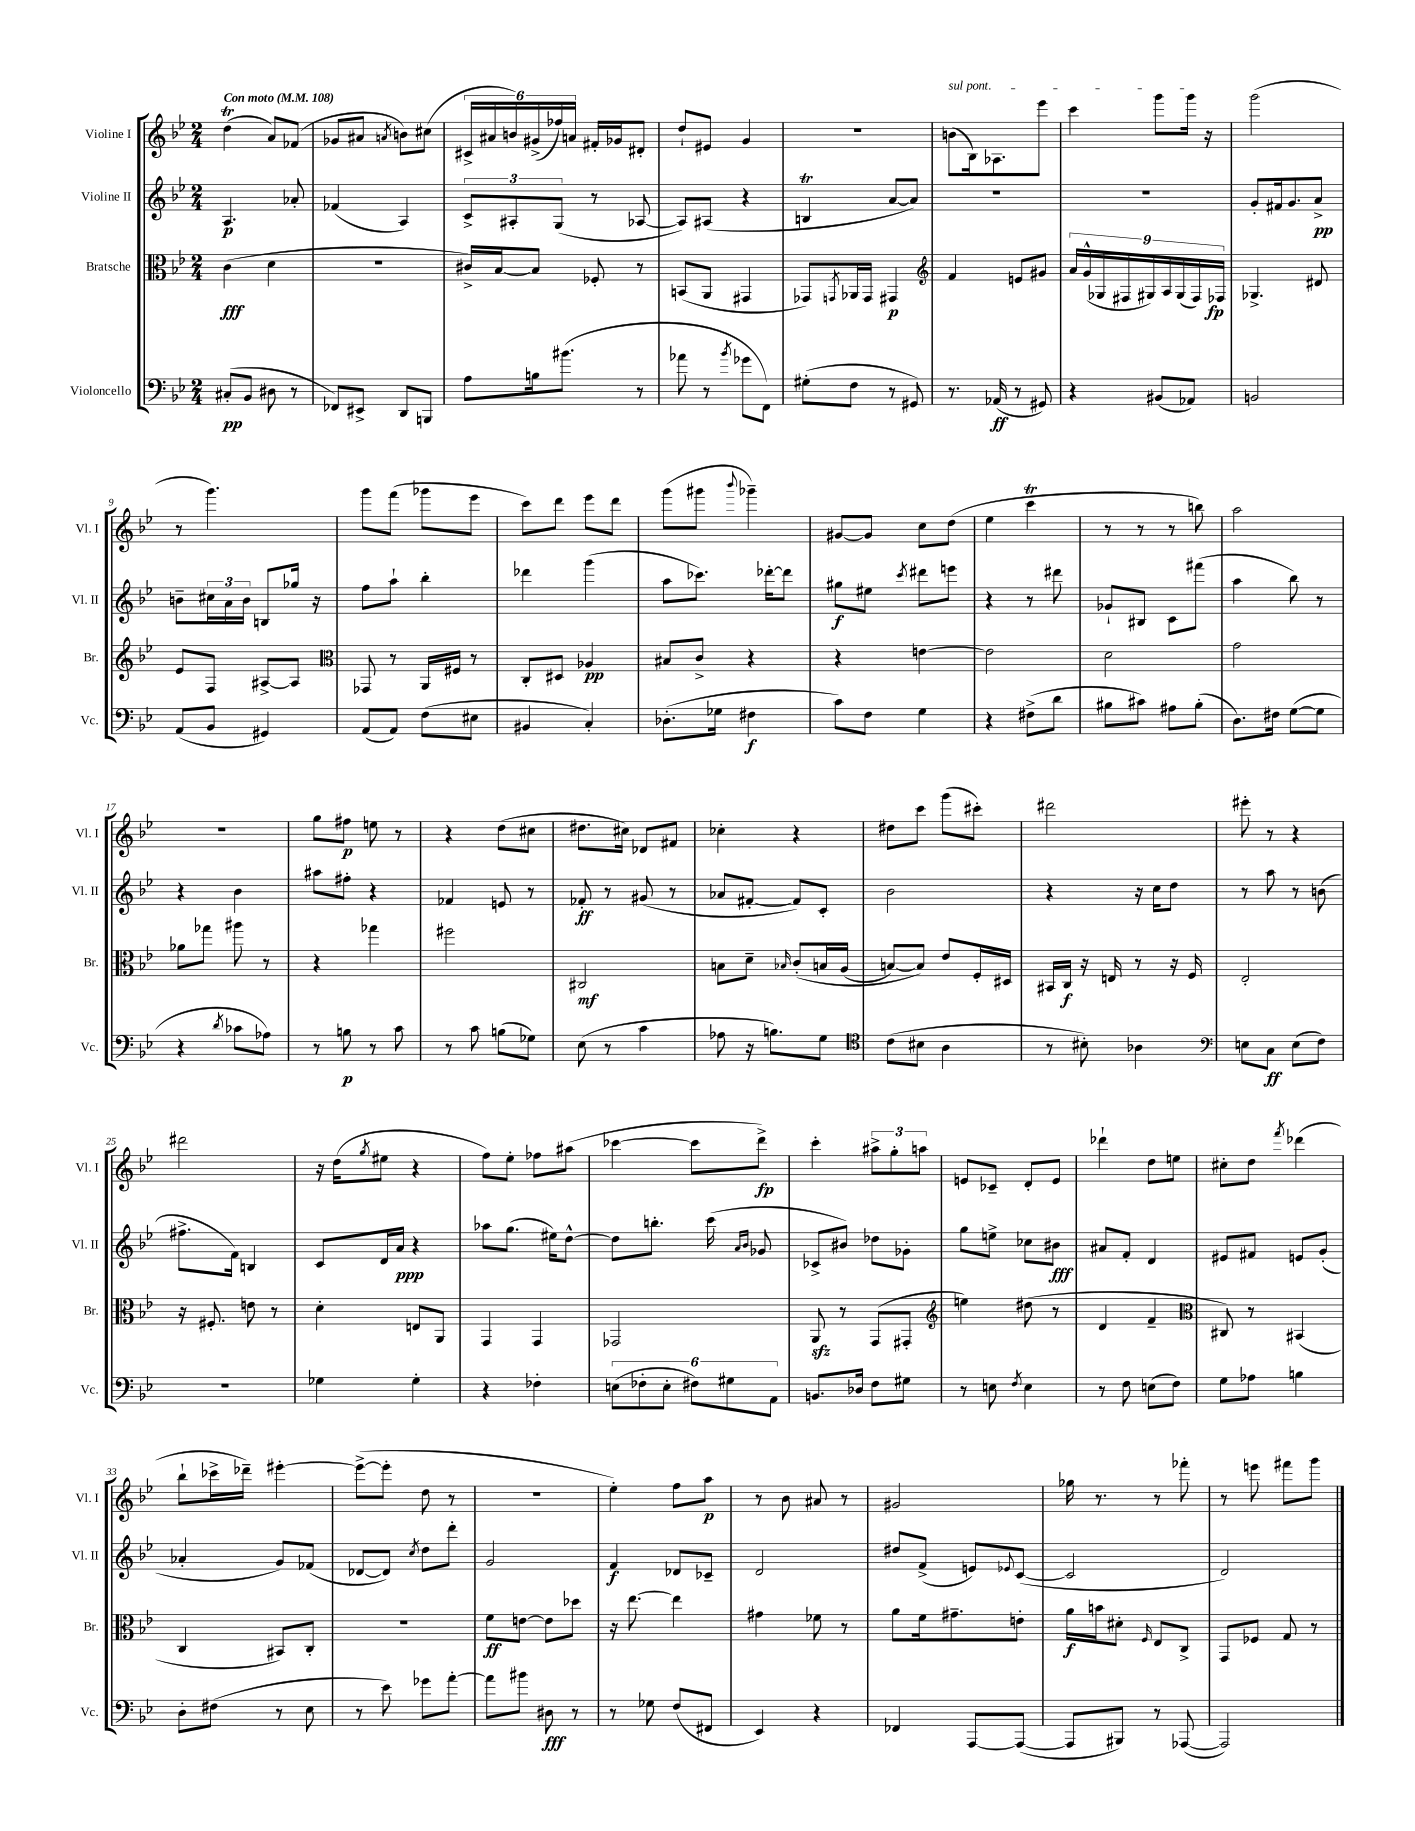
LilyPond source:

<<
\new StaffGroup <<
\new Staff = "s0" \with { instrumentName = "Violine I" shortInstrumentName = "Vl. I" } {
    \clef treble \key bes \major \numericTimeSignature \time 2/4 \tempo "Con moto" 4 = 108
    d''4\trill( a'8) fes'8( |
    ges'8 ais'8 \acciaccatura { a'8 } b'8) cis''8( |
    \tuplet 6/4 { cis'16-> ais'16 b'16) gis'16->( fes''16) a'16 } fis'16-. ges'16 dis'8-. |
    d''8-! eis'8 g'4 |
    r2 |
    \once \override TextSpanner.bound-details.left.text = \markup { \italic "sul pont." } b'8\startTextSpan( bes16) aes8. ees'''8 |
    c'''4 g'''8 g'''16\stopTextSpan r16 |
    g'''2( |
    r8 g'''4.) |
    g'''8 f'''8( ges'''8 ees'''8 |
    c'''8) d'''8 ees'''8 d'''8 |
    g'''8( gis'''8 \appoggiatura { bes'''8 } ges'''4--) |
    gis'8~ gis'8 c''8 d''8( |
    ees''4 c'''4\trill |
    r8 r8 r8 b''8) |
    a''2 |
    r2 |
    g''8 fis''8\p e''8 r8 |
    r4 d''8( cis''8 |
    dis''8. cis''16) des'8 fis'8 |
    ces''4-. r4 |
    dis''8 c'''8 g'''8( cis'''8-.) |
    dis'''2 |
    eis'''8-. r8 r4 |
    dis'''2 |
    r16 d''16( \acciaccatura { g''8 } eis''8 r4 |
    f''8) ees''8-. fes''8 ais''8( |
    ces'''4~ ces'''8 d'''8->\fp) |
    c'''4-. \tuplet 3/2 { ais''8-> g''8-. a''8 } |
    e'8 ces'8-- d'8-. e'8 |
    des'''4-! d''8 e''8 |
    cis''8-. d''8 \acciaccatura { f'''8 } des'''4( |
    bes''8-! ces'''16-> des'''16--) eis'''4~-. |
    eis'''8~->( eis'''8-. d''8 r8 |
    r2 |
    ees''4-.) f''8 a''8\p |
    r8 bes'8 ais'8 r8 |
    gis'2 |
    ges''16 r8. r8 fes'''8-. |
    r8 e'''8 fis'''8 g'''8 \bar "|." |
}
\new Staff = "s1" \with { instrumentName = "Violine II" shortInstrumentName = "Vl. II" } {
    \clef treble \key bes \major \numericTimeSignature \time 2/4
    a4.\p aes'8-. |
    fes'4( a4) |
    \tuplet 3/2 { c'8-> ais8-. g8( } r8 aes8~ |
    aes8) ais8( r4 |
    b4\trill a'8~ a'8) |
    R2 |
    r2 |
    g'8-. fis'16 g'8. a'8->\pp |
    b'8-- \tuplet 3/2 { cis''16 a'16 b'16 } b8 ges''16 r16 |
    f''8 a''8-! bes''4-. |
    des'''4 g'''4( |
    a''8 ces'''8.) des'''16~-. des'''8 |
    gis''8\f eis''8 \acciaccatura { c'''8 } dis'''8 e'''8 |
    r4 r8 dis'''8 |
    ges'8-! bis8 c'8 fis'''8( |
    a''4 bes''8) r8 |
    r4 bes'4 |
    ais''8 fis''8-. r4 |
    fes'4 e'8 r8 |
    fes'8-.\ff r8 gis'8( r8 |
    aes'8 fis'8~-. fis'8) c'8-. |
    bes'2 |
    r4 r16 c''16 d''8 |
    r8 a''8 r8 b'8( |
    fis''8.-> f'16) b4 |
    c'8 d'16 a'16\ppp r4 |
    aes''8 g''8.( eis''16) d''8~-^ |
    d''8 b''8.-. c'''16( \grace { a'16 bes'16 } ges'8 |
    ces'8-> bis'8) des''8 ges'8-. |
    g''8 e''8-> ces''8 bis'8\fff |
    ais'8 f'8-. d'4 |
    eis'8 fis'8 e'8 g'8-.( |
    aes'4-. g'8) fes'8( |
    des'8~ des'8) \acciaccatura { c''8 } d''8 d'''8-. |
    g'2 |
    f'4\f des'8 ces'8-- |
    d'2 |
    dis''8 f'8->( e'8) \appoggiatura { ees'8 } c'8~( |
    c'2 |
    d'2) \bar "|." |
}
\new Staff = "s2" \with { instrumentName = "Bratsche" shortInstrumentName = "Br." } {
    \clef alto \key bes \major \numericTimeSignature \time 2/4
    c'4\fff( d'4 |
    r2 |
    cis'16->) bes16~ bes8 fes8-. r8 |
    b,8( a,8 gis,4 |
    ges,8) \acciaccatura { g,8 } aes,16 g,16 gis,4\p |
    \clef treble f'4 e'8 gis'8 |
    \tuplet 9/8 { a'16 g'16-^( ges16 fis16 gis16) a16 gis16( fis16) fes16\fp } |
    ges4.-> dis'8 |
    ees'8 f8 ais8~-> ais8 |
    \clef alto ges,8 r8 a,16 fis16 r8 |
    c8-. dis8 aes4\pp |
    bis8 c'8-> r4 |
    r4 e'4~ |
    e'2 |
    d'2 |
    g'2 |
    aes'8 ges''8 ais''8 r8 |
    r4 ges''4 |
    fis''2 |
    cis2\mf |
    b8 d'8-- \grace { bes16 } c'8-.\( b16 a16( |
    b8~) b8\) ees'8 f16-. dis16 |
    bis,16 c16\f r16 e16 r8 r16 f16 |
    ees2-. |
    r16 fis8.-. e'8 r8 |
    d'4-. e8 a,8 |
    g,4 g,4 |
    ges,2 |
    a,8\sfz r8 g,8( gis,8-. |
    \clef treble e''4) dis''8( r8 |
    d'4 f'4-- |
    \clef alto cis8) r8 bis,4( |
    c4 bis,8) c8-. |
    r2 |
    f'8\ff e'8~ e'8 des''8 |
    r16 ees''8.~ ees''4 |
    gis'4 fes'8 r8 |
    a'8 f'16 gis'8.-- e'8-. |
    a'16\f b'16 dis'8-. \grace { f16 } ees8 c8-> |
    g,8 fes8 g8 r8 \bar "|." |
}
\new Staff = "s3" \with { instrumentName = "Violoncello" shortInstrumentName = "Vc." } {
    \clef bass \key bes \major \numericTimeSignature \time 2/4
    cis8-.\pp( bes,8 dis8 r8 |
    fes,8) eis,8-> d,8 b,,8 |
    a8 b16 bis'8.( r8 |
    aes'8 r8 \acciaccatura { bes'8 } ges'8 f,8) |
    gis8-.( f8 r8 gis,8) |
    r8. aes,16\ff( r8 gis,8) |
    r4 bis,8( aes,8) |
    b,2 |
    a,8( bes,8 gis,4) |
    a,8( a,8) f8( eis8 |
    bis,4 c4-.) |
    des8.-.( ges16 fis4\f |
    c'8) f8 g4 |
    r4 fis8->( d'8 |
    bis8 cis'8) ais8 bis8-.( |
    d8.) fis16 g8~( g8 |
    r4 \acciaccatura { d'8 } ces'8 aes8) |
    r8 b8\p r8 c'8 |
    r8 c'8 b8( ges8) |
    ees8( r8 c'4 |
    aes8 r16 b8.) g8 |
    \clef tenor c'8( bis8 a4 |
    r8 bis8-.) aes4 |
    \clef bass e8 c8\ff e8( f8) |
    r2 |
    ges4 ges4-. |
    r4 fes4-. |
    \tuplet 6/4 { e8( fes8-. e8-. fis8) gis8 a,8 } |
    b,8. des16 f8 gis8 |
    r8 e8 \acciaccatura { f8 } e4 |
    r8 f8 e8( f8) |
    g8 aes8 b4 |
    d8-. fis8( r8 ees8 |
    r8 ees'8) ges'8 a'8~-. |
    a'8 bis'8 dis8\fff r8 |
    r8 ges8 f8( fis,8 |
    ees,4) r4 |
    fes,4 a,,8~ a,,8~( |
    a,,8 bis,,8) r8 aes,,8~( |
    aes,,2) \bar "|." |
}
>>
>>
